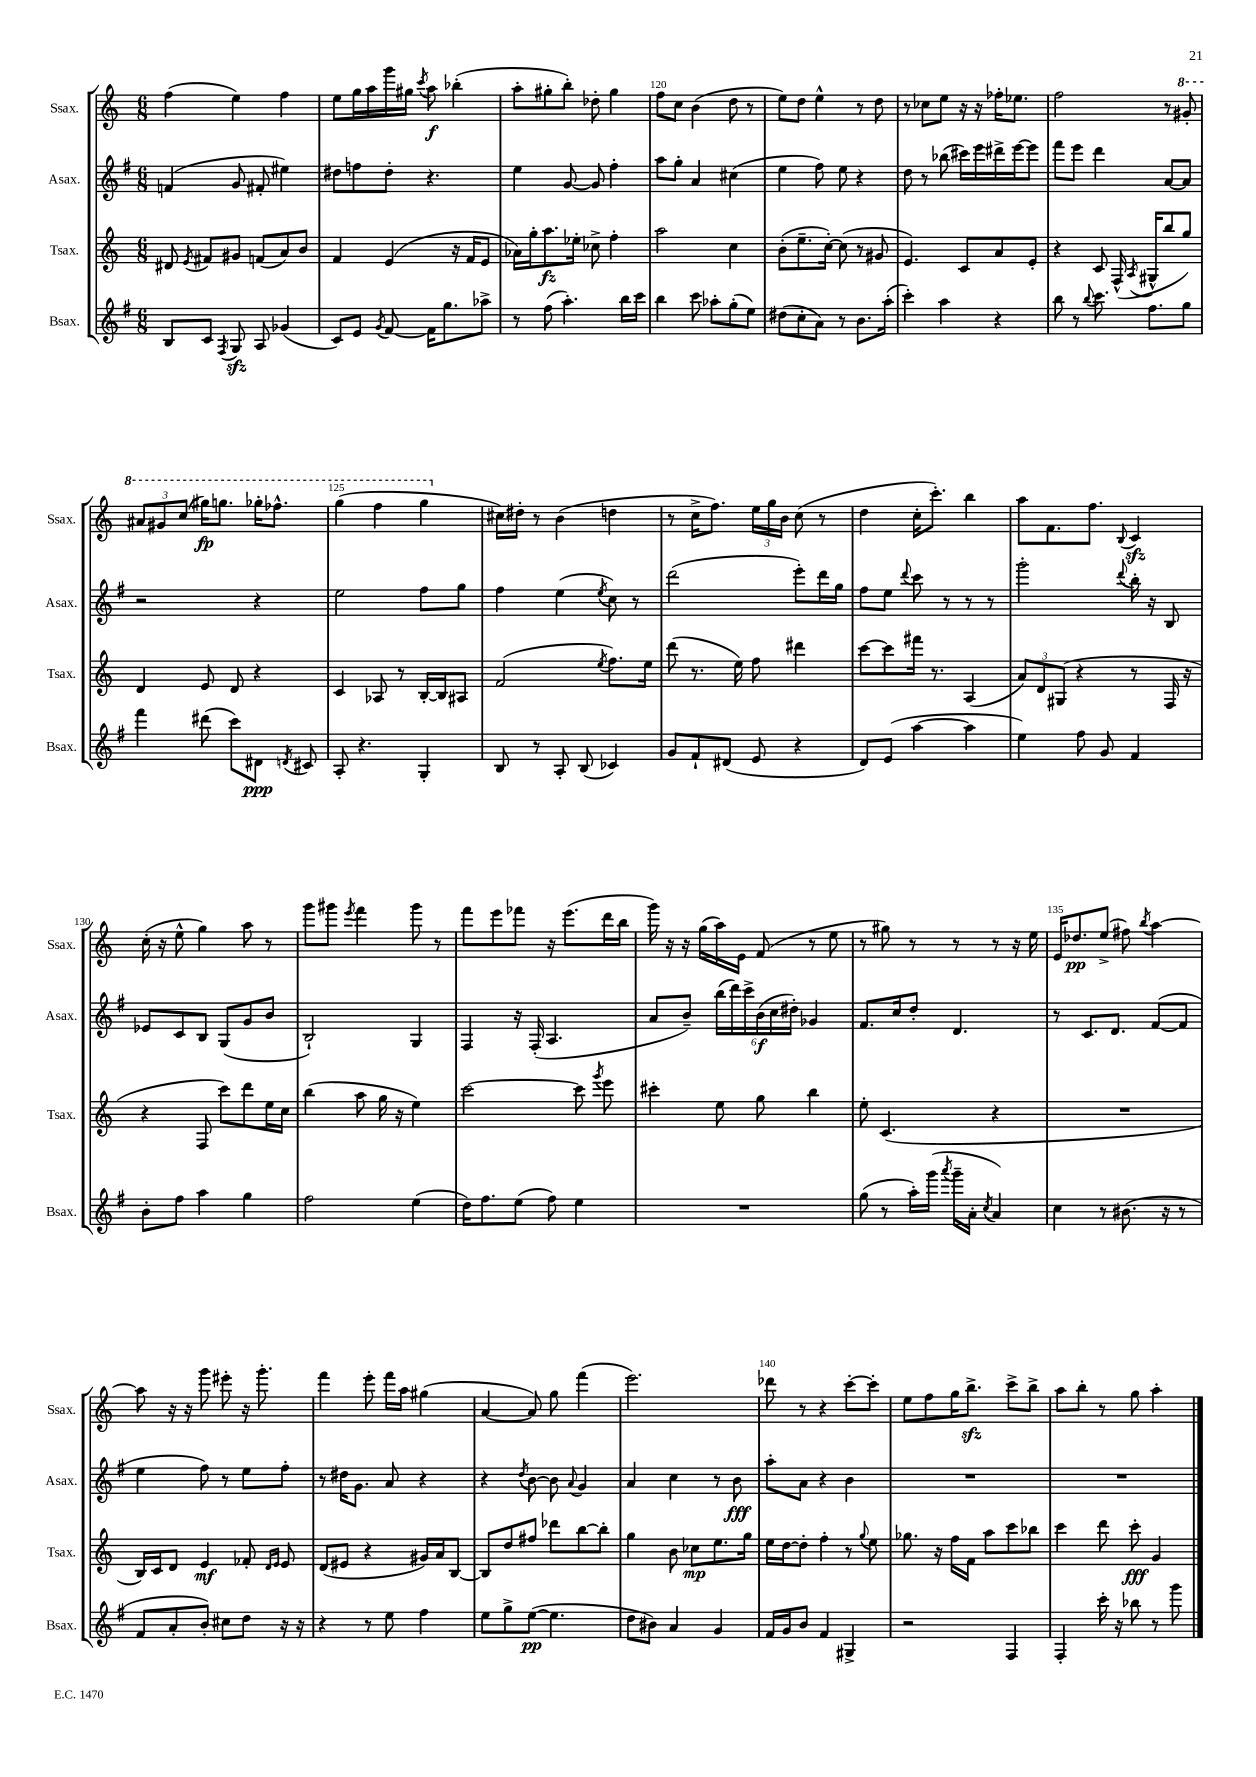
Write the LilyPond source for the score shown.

<<
\new StaffGroup <<
\new Staff = "s0" \with { instrumentName = "Ssax." shortInstrumentName = "Ssax." } {
    \clef treble \key c \major \numericTimeSignature \time 6/8
    \autoBeamOff f''4( e''4) f''4 |
    e''8[ g''16 a''16 g'''16 gis''16] \acciaccatura { c'''8 } a''8\f bes''4-.( |
    a''8[-. gis''8-. b''8]-.) des''8-. gis''4 |
    f''8[ c''8] b'4( d''8 r8 |
    e''8[) d''8] e''4-^ r8 d''8 |
    r8 ces''8[ e''8] r16 r16 fes''16[-. ees''8.] |
    f''2 r8 \ottava #1 gis''8-. |
    \tuplet 3/2 { ais''8[ gis''8 c'''8]( } gis'''16[\fp) g'''8.] ges'''16[-. fes'''8.]-^ |
    g'''4( f'''4 g'''4 \ottava #0 |
    cis''16[) dis''16]-. r8 b'4( d''4 |
    r8 c''16[-> f''8.]) \tuplet 3/2 { e''16[ g''16 b'16] } c''8( r8 |
    d''4 c''16[-. c'''8.]-.) b''4 |
    a''8[ f'8. f''8.] \appoggiatura { b8 } c'4\sfz |
    c''16-.( r16 e''8-^ g''4) a''8 r8 |
    g'''8[ gis'''8] \acciaccatura { e'''8 } f'''4 gis'''8 r8 |
    f'''8[ e'''8 fes'''8] r16 e'''8.[( d'''16 b''16] |
    g'''16) r16 r16 g''16[( a''16) e'16] f'8( r8 e''8 |
    r8 gis''8) r8 r8 r8 r16 e''16 |
    e'16[ des''8.\pp e''8]->( fis''8) \acciaccatura { b''8 } a''4~ |
    a''8 r16 r16 g'''8 eis'''8-. r16 g'''8.-. |
    f'''4 e'''8-. f'''16[ a''16] gis''4( |
    a'4~ a'8) g''8 f'''4( |
    e'''2.) |
    des'''8 r8 r4 c'''8[~-. c'''8]-. |
    e''8[ f''8 g''16 b''8.]->\sfz c'''8[-> b''8]-> |
    a''8[ b''8]-. r8 g''8 a''4-. \bar "|." |
}
\new Staff = "s1" \with { instrumentName = "Asax." shortInstrumentName = "Asax." } {
    \clef treble \key g \major \numericTimeSignature \time 6/8
    \autoBeamOff f'4( g'8 fis'8-. eis''4) |
    dis''8[ f''8 dis''8]-. r4. |
    e''4 g'8~ g'8 fis''4-. |
    a''8[ g''8]-. a'4 cis''4( |
    e''4 fis''8) e''8 r4 |
    d''8 r8 bes''8( cis'''16[) e'''16 dis'''16-> e'''16~ e'''8] |
    fis'''8[ e'''8] d'''4 a'8[~ a'8] |
    r2 r4 |
    e''2 fis''8[ g''8] |
    fis''4 e''4( \acciaccatura { e''8 } c''8) r8 |
    d'''2( e'''8[-.) d'''16 g''16] |
    fis''8[ e''8] \appoggiatura { d'''8 } c'''8 r8 r8 r8 |
    g'''2-. \appoggiatura { d'''8 } b''16-. r16 b8 |
    ees'8[ c'8 b8] g8[( g'8 b'8] |
    b2-!) g4 |
    fis4 r16 fis16-.( a4. |
    a'8[ b'8]--) \tuplet 6/4 { b''16[( d'''16) c'''16-> b'16\f( c''16 dis''16]-.) } ges'4 |
    fis'8.[ c''16 d''8]-. d'4. |
    r8 c'8.[ d'8.] fis'8[~( fis'8] |
    e''4 fis''8) r8 e''8[ fis''8]-. |
    r8 dis''16[ g'8.] a'8 r4 |
    r4 \acciaccatura { d''8 } b'8~ b'8 \appoggiatura { a'8 } g'4 |
    a'4 c''4 r8 b'8\fff |
    a''8[-. a'8] r4 b'4 |
    R2. |
    R2. \bar "|." |
}
\new Staff = "s2" \with { instrumentName = "Tsax." shortInstrumentName = "Tsax." } {
    \clef treble \key c \major \numericTimeSignature \time 6/8
    \autoBeamOff dis'8 \acciaccatura { e'8 } fis'8[ gis'8] f'8[( a'8) b'8] |
    f'4 e'4( r16 f'16[ e'8] |
    aes'16[) g''16-. a''8.\fz ees''16]-. ces''8-> f''4-. |
    a''2 c''4 |
    b'8[-.( e''8.-- c''16]~-.) c''8( r8 gis'8 |
    e'4.) c'8[ a'8 e'8]-. |
    r4 c'8 f16-^( \acciaccatura { a8 } gis16[-^ b''8 g''8]) |
    d'4 e'8 d'8 r4 |
    c'4 aes8 r8 b16[~-. b16 ais8] |
    f'2( \acciaccatura { e''8 } f''8.[) e''16] |
    d'''8( r8. e''16) f''8 dis'''4 |
    c'''8[~ c'''8 fis'''16] r8. a4( |
    \tuplet 3/2 { a'8[) d'8 gis8]( } r4 r8 f16 r16 |
    r4 f8 c'''8[) d'''8 e''16 c''16] |
    b''4( a''8 g''16 r16 e''4) |
    c'''2~ c'''8 \acciaccatura { g'''8 } e'''8 |
    cis'''4-. e''8 g''8 b''4 |
    e''8-. c'4.( r4 |
    R2. |
    b16[) c'16 d'8] e'4\mf fes'8-. \grace { d'16[ e'16] } e'8 |
    d'8[( eis'8] r4 gis'16[) a'16 b8]~ |
    b8[ d''8 fis''8] des'''8[ b''8~ b''8]-. |
    g''4 b'8 ces''8[\mp e''8. g''16] |
    e''16[ d''16~ d''8]-. f''4-. r8 \appoggiatura { g''8 } e''8 |
    ges''8. r16 f''16[ f'16] a''8[ c'''8 bes''8] |
    c'''4 d'''8 c'''8-.\fff g'4 \bar "|." |
}
\new Staff = "s3" \with { instrumentName = "Bsax." shortInstrumentName = "Bsax." } {
    \clef treble \key g \major \numericTimeSignature \time 6/8
    \autoBeamOff b8[ c'8] \acciaccatura { fis8 } g8\sfz a8 ges'4( |
    c'8[) e'8] \acciaccatura { g'8 } fis'8~ fis'16[ g''8. aes''8]-> |
    r8 fis''8( a''4.-.) b''16[ c'''16] |
    b''4 c'''8 aes''8[-. g''8-.( e''8]) |
    dis''8[( c''8-. a'8]) r8 b'8.[ a''16]-.( |
    c'''4-.) a''4 r4 |
    b''8 r8 \appoggiatura { b''8 } c'''8. fis''8.[ g''8] |
    fis'''4 dis'''8( c'''8[) dis'8]\ppp \acciaccatura { d'8 } cis'8 |
    a8-. r4. g4-. |
    b8 r8 a8-. b8( ces'4) |
    g'8[ fis'8-! dis'8]( e'8 r4 |
    d'8[) e'8]( a''4~ a''4 |
    e''4) fis''8 g'8 fis'4 |
    b'8[-. fis''8] a''4 g''4 |
    fis''2 e''4( |
    d''16[) fis''8. e''8]( fis''8) e''4 |
    R2. |
    g''8( r8 a''16[-.) g'''16]( \acciaccatura { a'''8 } g'''16[-- a'16]-. \acciaccatura { c''8 } a'4) |
    c''4 r8 bis'8.( r16 r8 |
    fis'8[ a'8-. b'8]-.) cis''8[ d''8] r16 r16 |
    r4 r8 e''8 fis''4 |
    e''8[ g''8-> e''8]~\pp( e''4. |
    d''8[ bis'8]) a'4 g'4 |
    fis'16[ g'16 b'8] fis'4 gis4-> |
    r2 fis4 |
    fis4-. c'''16-. r16 bes''8 r8 g'''8 \bar "|." |
}
>>
>>
\layout { \context { \Score currentBarNumber = #117 \override BarNumber.break-visibility = ##(#f #t #t) barNumberVisibility = #(every-nth-bar-number-visible 5) } }
